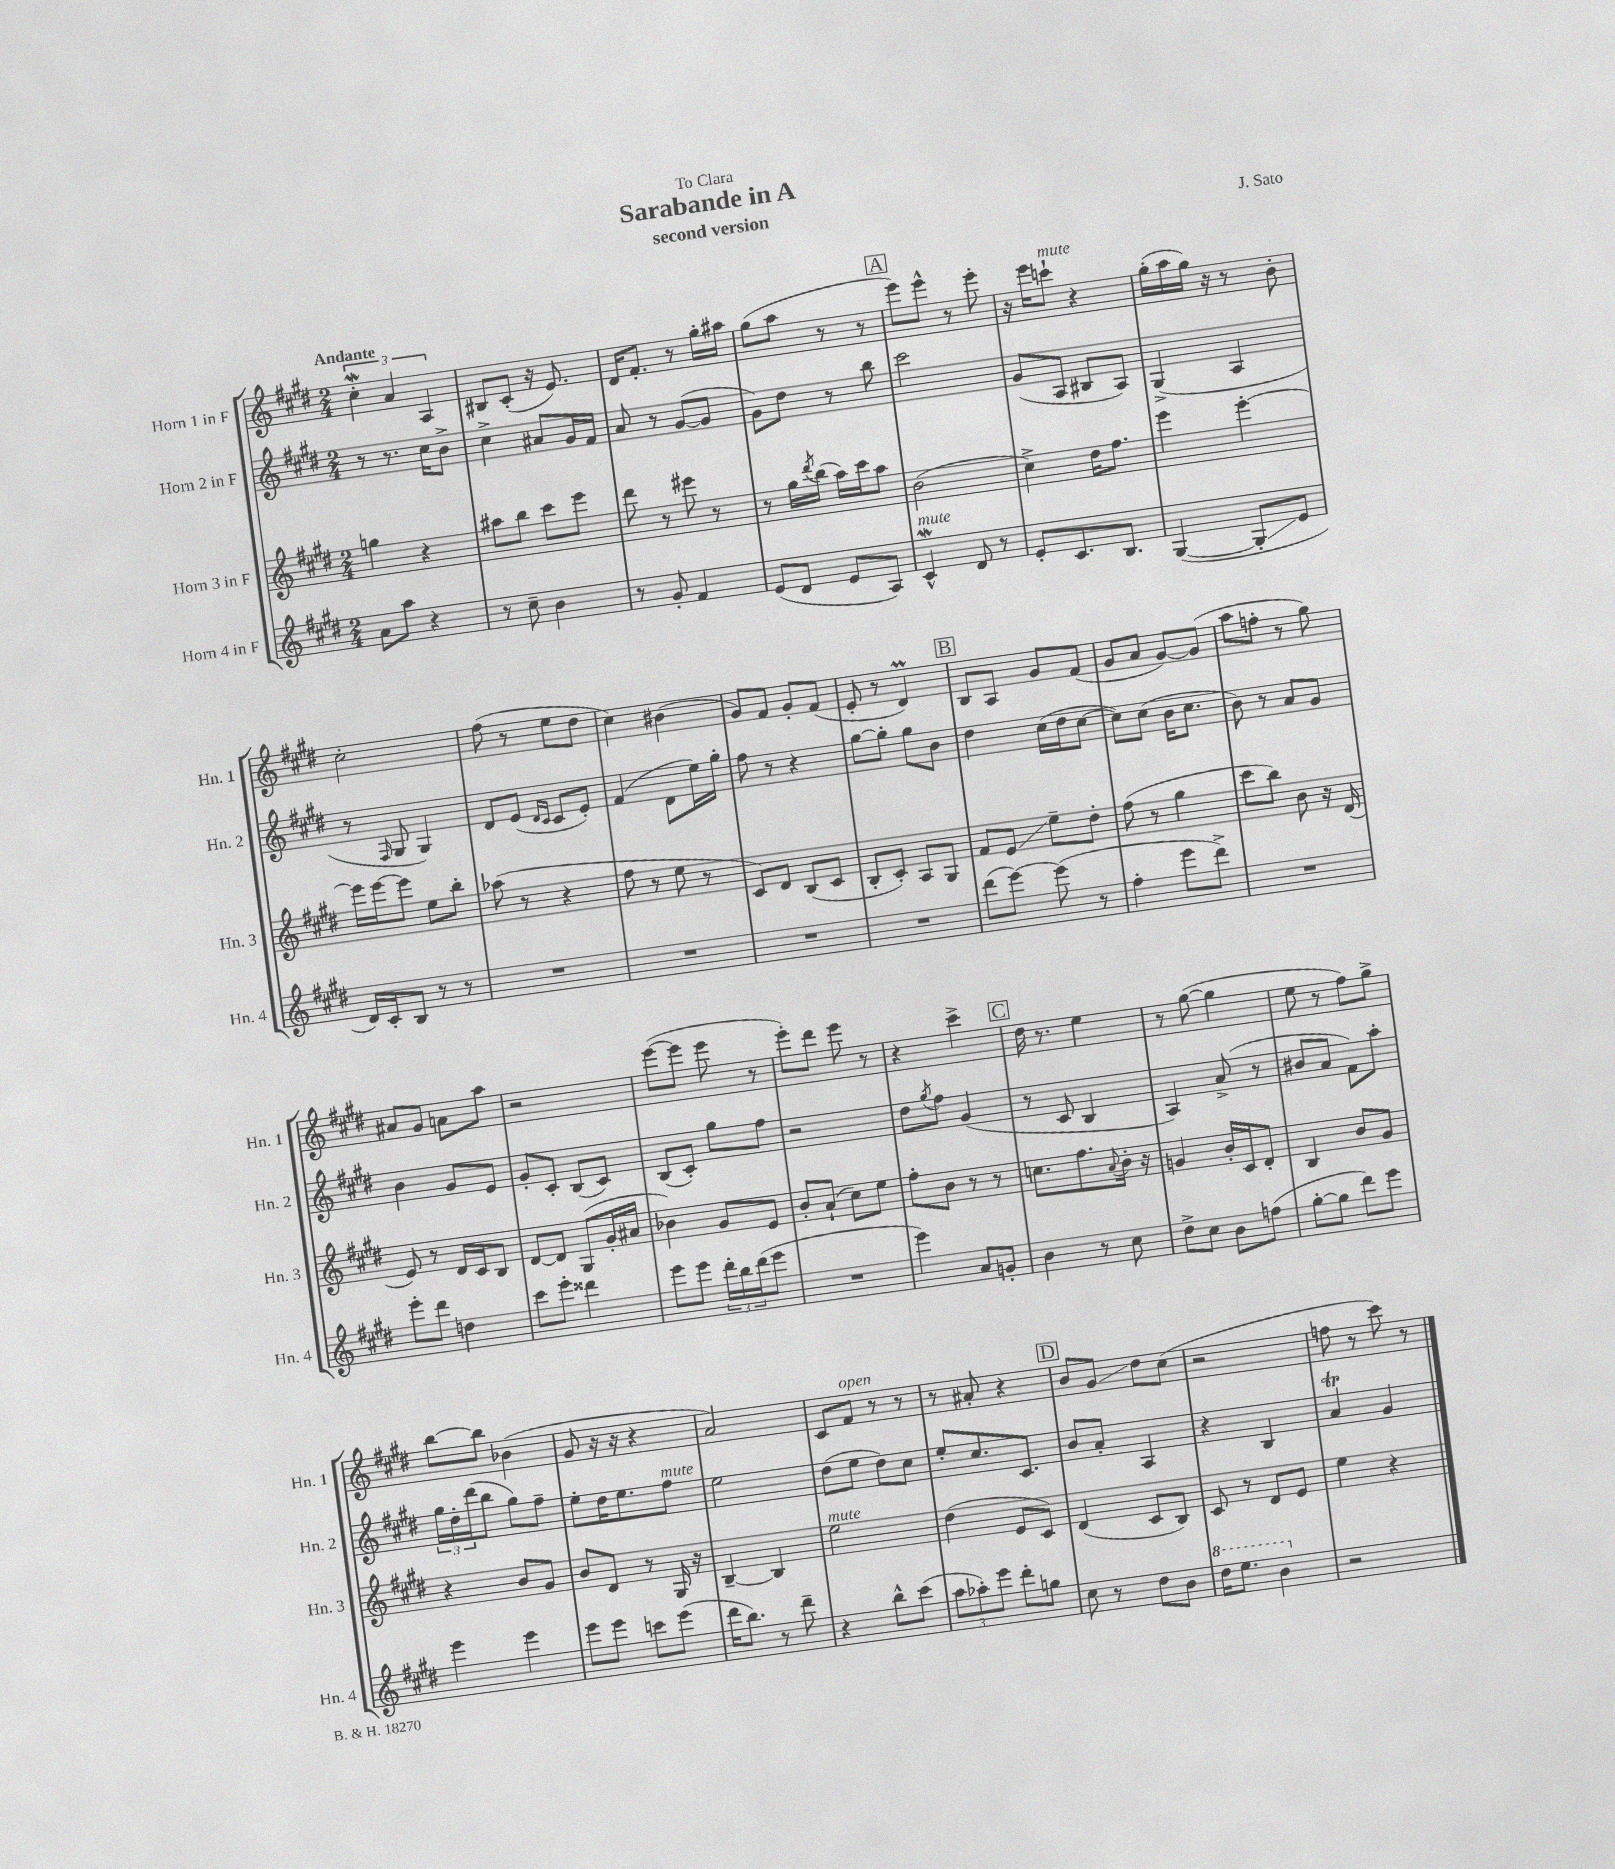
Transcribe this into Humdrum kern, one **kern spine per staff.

**kern	**kern	**kern	**kern
*staff4	*staff3	*staff2	*staff1
*clefG2	*clefG2	*clefG2	*clefG2
*k[f#c#g#d#]	*k[f#c#g#d#]	*k[f#c#g#d#]	*k[f#c#g#d#]
*M2/4	*M2/4	*M2/4	*M2/4
8a	4gg	8r	6cc#'
8aa	.	8.r	.
.	.	.	6a
4r	4r	.	.
.	.	16cc#	.
.	.	.	6A
.	.	8b^	.
=	=	=	=
8r	8aa#	4cc#^	8B#
8cc#~	8bb	.	(8c#'
4b	8ccc#	8a#	16r
.	.	.	8.e)
.	8eee	16g#	.
.	.	16f#	.
=	=	=	=
8r	8ddd#	8a	16d#
.	.	.	8.f#'
8g#'	8r	8r	.
4f#	8eee#	([8g#	8r
.	8r	8g#]	16gg#'
.	.	.	16aa#
=	=	=	=
(8e	8r	8g#)	(8gg#
8d#	16gg#	8dd#	8aa
.	8qddd#	.	.
.	(16bb	.	.
8e	16aa)	8r	8r
.	16ccc#	.	.
8A)	8aa	8bb	8r
=	=	=	=
4c#^^	(2b	2ccc#	8eee)
.	.	.	8eee^^
8d#	.	.	8r
8r	.	.	8eee'
=	=	=	=
8e'	4cc#^)	(8g#	16r
.	.	.	16eee
8.c#	.	8A	8ccc`
.	16dd#	8B#	4r
8.B	8.ff#	.	.
.	.	8A)	.
=	=	=	=
([4G#	4eee	(4G#^	(16gg#'
.	.	.	16aa
.	.	.	16gg#)
.	.	.	16r
8G#']	[4eee'	4A	8r
8e	.	.	8b'
=	=	=	=
16d#)	16eee]	8r	2cc#'
16c#'	[16eee	.	.
.	.	16qqF#	.
8B	8eee]	8G#	.
8r	8ee	4G#)	.
8r	8bb'	.	.
=	=	=	=
2r	(8aa-	8d#	(8ff#
.	8r	(8e	8r
.	.	16qqd#	.
.	.	16qqc#	.
.	4r	8c#	8ee
.	.	8e')	8dd#
=	=	=	=
2r	8ff#	(4f#	4cc#)
.	8r	.	.
.	8ee	8d#	(4b#
.	8r	16ee)	.
.	.	16gg#'	.
=	=	=	=
2r	8c#)	8ff#	8g#)
.	8d#	8r	8f#
.	(8B	4r	8g#'
.	8c#	.	(8f#
=	=	=	=
2r	8B'	[8gg#	8e'
.	8c#')	8gg#']	8r
.	8A	8gg#	4d#)
.	8G#	8b	.
=	=	=	=
(8ddd#	8f#	4dd#	8B
[8eee)	8e	.	8A
(8eee]	8ee~	(16cc#	8g#
.	.	16dd#	.
8r	8dd#'	[8cc#	(8f#
=	=	=	=
4ff#'	(8ff#	8cc#])	8g#
.	8r	(8cc#	8a
8eee	4gg#	16b	[8g#)
.	.	8.cc#	.
8ddd#^)	.	.	(8g#]
=	=	=	=
2r	8ccc#	8b)	8aa
.	8bb)	8r	8ff'
.	8b	8a	8r
.	16r	8g#	8gg#)
.	(16d#	.	.
=	=	=	=
8eee'	8e)	4b	8a#
8ddd#	8r	.	8g#
4dd	16d#	8g#	8a
.	16c#	.	.
.	8B	8e	8aa
=	=	=	=
8ccc#	[8d#	8g#'	2r
8eee'	8d#]	8c#'	.
4ddd##	(8G#	(8B	.
.	16g#'	8c#)	.
.	16a#	.	.
=	=	=	=
8eee	4b-)	(8B	([8eee
8eee	.	8c#')	8eee]
24ddd#'	8g#	8gg#	8eee
24bb	.	.	.
(24ddd#	.	.	.
8eee	8e	8ff#	8r
=	=	=	=
2r	8b'	2r	8eee')
.	(8a`	.	8ddd#
.	8cc#)	.	8eee
.	8ee	.	8r
=	=	=	=
4eee)	8ff#'	8dd#	4r
.	.	8qgg#	.
.	8b	8ff#	.
8a	8r	(4g#	4ccc#^
8g'	8r	.	.
=	=	=	=
4b	8.cc	8r	16dd#
.	.	.	8.r
.	.	8c#	.
.	8.ff#	.	.
8r	.	4B	4ee
.	8qqa	.	.
8cc#	16b'	.	.
.	16r	.	.
=	=	=	=
8dd#^	4g	4A)	8r
8cc#	.	.	([8gg#
8b	16b'	(8a^	4gg#]
.	16c#	.	.
(8ff	8d#'	8r	.
=	=	=	=
[8gg#'	4B	8b#	8ee
8gg#]	.	8a	8r
8ddd#)	8b	8f#)	8ff#)
8eee	8g#	8aa'	8gg#^
=	=	=	=
4eee	4r	24gg#	[8bb
.	.	24dd#'	.
.	.	(24ddd#	.
.	.	8bb	8bb]
4eee	8b	8gg#)	(4b-
.	8g#	8ff#~	.
=	=	=	=
8eee	8b	8ee'	8g#
8eee	8d#	16dd#	16r
.	.	8.ee	16r
8ccc	8r	.	4r
(8eee	16G#	8ff#	.
.	16r	.	.
=	=	=	=
16ddd#	[4B~	2ee	2a)
8.bb)	.	.	.
8r	4B]	.	.
8ddd#~	.	.	.
=	=	=	=
4r	2ee	(8dd#	8c#
.	.	8ee	8f#
8bb^^	.	8dd#)	8r
(8ccc#	.	8cc#	8r
=	=	=	=
12aa	(4dd#	8ee'	8r
12aa-')	.	.	.
.	.	8.cc#	8a#'
12eee	.	.	.
8ddd#'	8e	.	4r
.	.	8.c#	.
8gg	8c#)	.	.
=	=	=	=
8cc#	(4d#	8b	8b
8r	.	8a'	8g#
8dd#	8c#	4A	8dd#
8b	8B)	.	(8cc#
=	=	=	=
16ddd#	8c#	4r	2r
8.eee	.	.	.
.	8r	.	.
4bb	8d#	4B	.
.	8e	.	.
=	=	=	=
2r	4ee	4a	8ff
.	.	.	8r
.	4r	4g#	8ccc#)
.	.	.	8r
==	==	==	==
*-	*-	*-	*-
